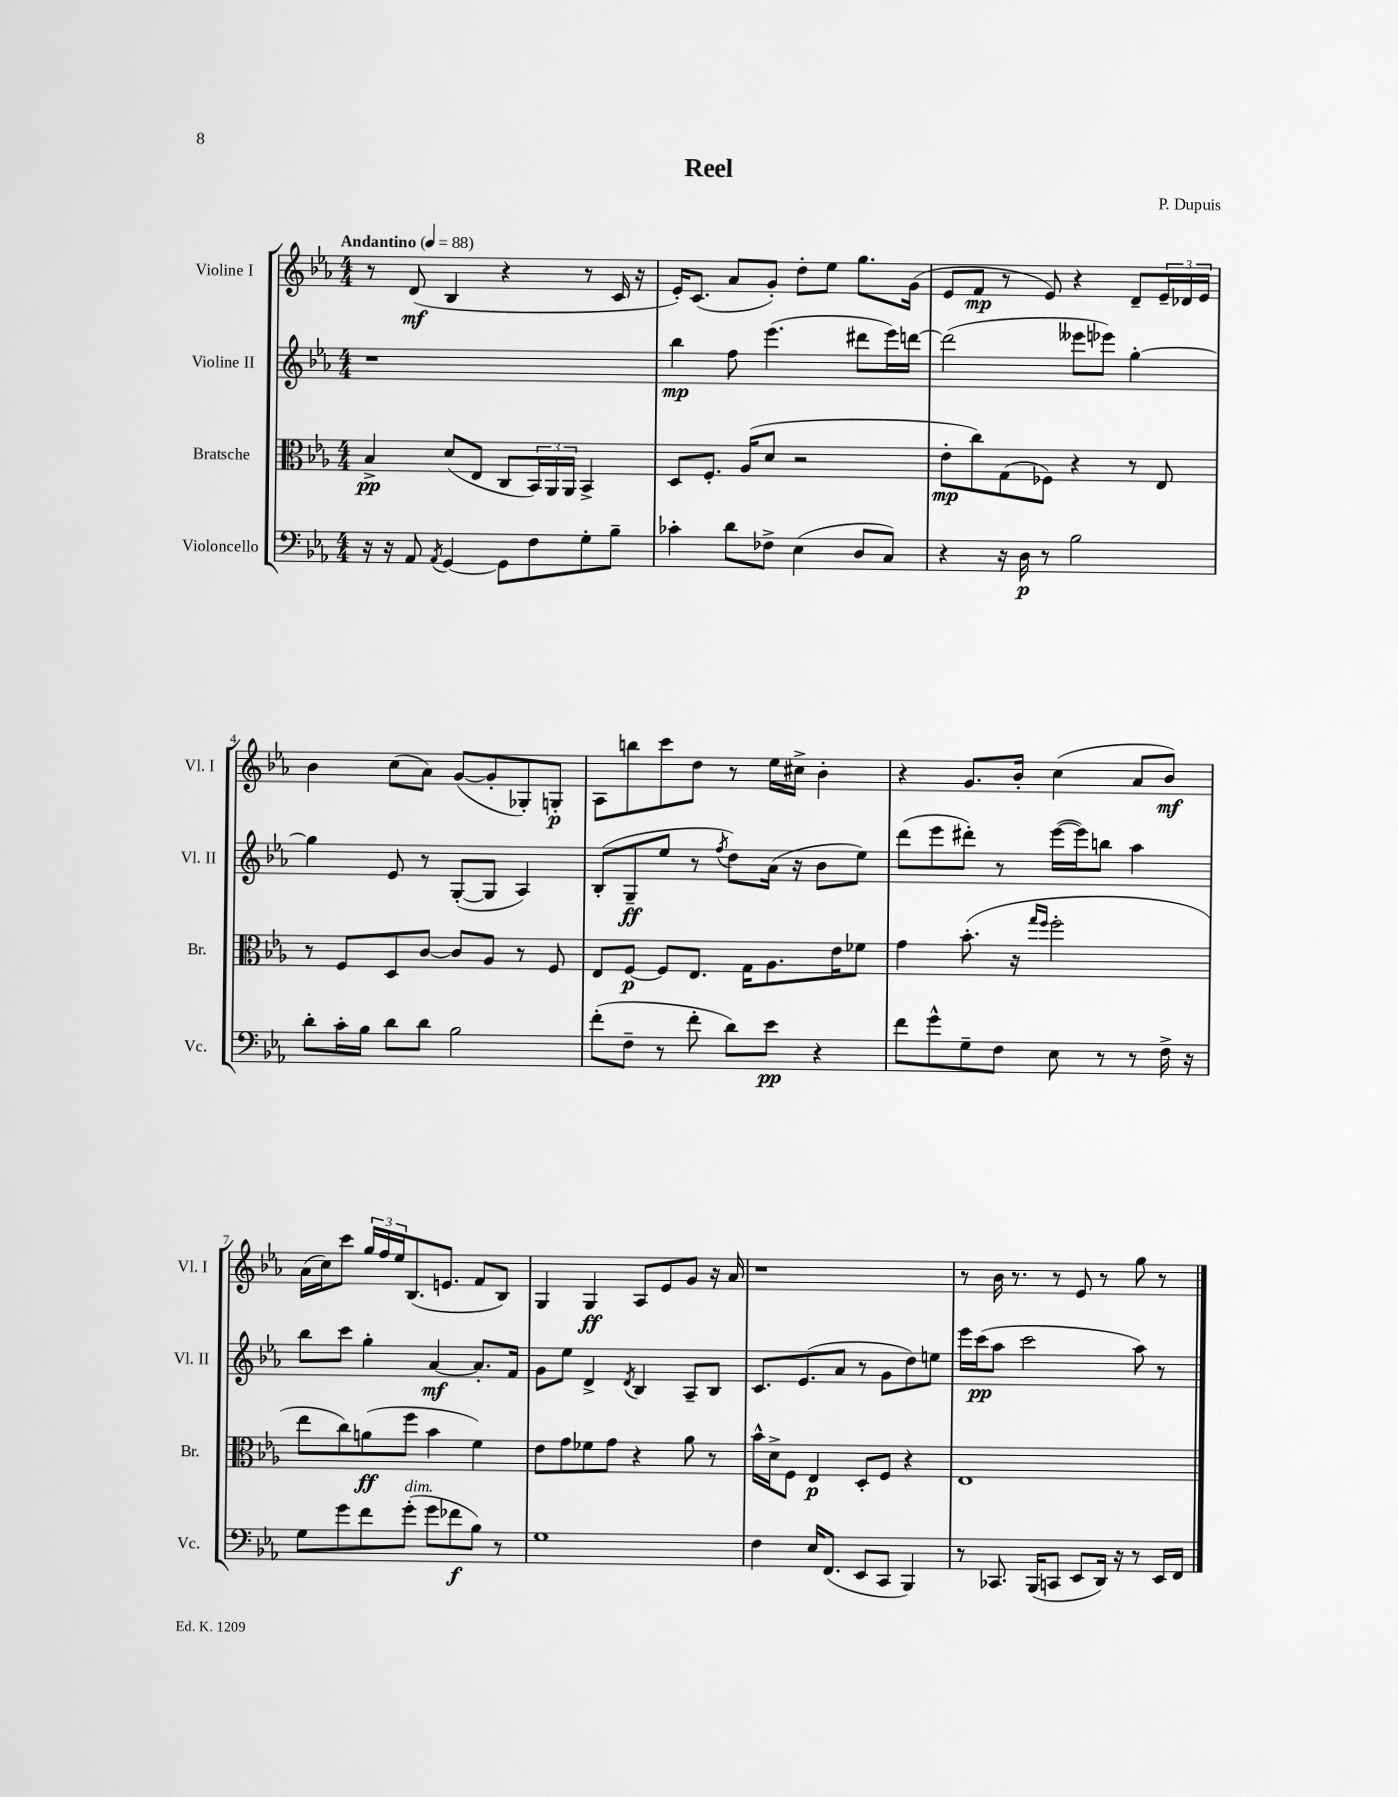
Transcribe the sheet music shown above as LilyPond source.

\header { title = "Reel" composer = "P. Dupuis" }
<<
\new StaffGroup <<
\new Staff = "s0" \with { instrumentName = "Violine I" shortInstrumentName = "Vl. I" } {
    \clef treble \key ees \major \numericTimeSignature \time 4/4 \tempo "Andantino" 4 = 88
    r8 d'8\mf( bes4 r4 r8 c'16 r16 |
    ees'16-.) c'8.( aes'8 g'8-.) d''8-. ees''8 g''8. g'16( |
    ees'8 f'8\mp r8 ees'8) r4 d'8-- \tuplet 3/2 { ees'16-- des'16 ees'16 } |
    bes'4 c''8( aes'8) g'8~( g'8-. ges8-.) g8-.\p |
    aes8 b''8 c'''8 d''8 r8 ees''16 cis''16-> bes'4-. |
    r4 g'8. bes'16-. c''4( aes'8 bes'8\mf) |
    aes'16( c''16) c'''8 \tuplet 3/2 { g''16 f''16 ees''16 } bes8.( e'8. f'8 bes8) |
    g4 g4\ff aes8 ees'8 g'8 r16 aes'16 |
    r1 |
    r8 bes'16 r8. r8 ees'8 r8 g''8 r8 \bar "|." |
}
\new Staff = "s1" \with { instrumentName = "Violine II" shortInstrumentName = "Vl. II" } {
    \clef treble \key ees \major \numericTimeSignature \time 4/4
    r1 |
    bes''4\mp f''8 ees'''4.( dis'''8 ees'''16) d'''16~ |
    d'''2( eeses'''8 ees'''8) g''4~-. |
    g''4 ees'8 r8 g8~-.( g8 aes4) |
    bes8-.( g8--\ff ees''8 r8 \acciaccatura { f''8 } d''8) aes'16( r16 bes'8 ees''8) |
    d'''8( ees'''8 dis'''8-.) r8 ees'''16~( ees'''16) b''8 aes''4 |
    bes''8 c'''8 g''4-. aes'4~\mf aes'8.-. f'16 |
    g'8 ees''8 d'4-> \acciaccatura { d'8 } bes4 aes8-- bes8 |
    c'8. ees'8.( aes'8 r8 g'8 d''8) e''8 |
    ees'''16 c'''16\pp( aes''8 c'''2 aes''8) r8 \bar "|." |
}
\new Staff = "s2" \with { instrumentName = "Bratsche" shortInstrumentName = "Br." } {
    \clef alto \key ees \major \numericTimeSignature \time 4/4
    bes4->\pp d'8( ees8 c8 \tuplet 3/2 { bes,16) aes,16 aes,16 } bes,4-> |
    d8 f8.-. aes16( d'8 r2 |
    ees'8-.\mp c''8) g8( fes8) r4 r8 ees8 |
    r8 f8 d8 c'8~ c'8 aes8 r8 f8 |
    ees8 f8~\p f8 ees8. g16 aes8. ees'16 fes'8 |
    g'4 bes'8.-.( r16 \grace { g''16 f''16 } f''2-. |
    ees''8 c''8) a'8\ff( f''8 bes'4 f'4) |
    ees'8 g'8 fes'8 g'8 r4 aes'8 r8 |
    bes'16-^ d'16-> f8 ees4\p d8-. f8 r4 |
    ees1 \bar "|." |
}
\new Staff = "s3" \with { instrumentName = "Violoncello" shortInstrumentName = "Vc." } {
    \clef bass \key ees \major \numericTimeSignature \time 4/4
    r16 r16 aes,8 \acciaccatura { aes,8 } g,4~ g,8 f8 g8-. bes8-- |
    ces'4-. d'8 fes8-> ees4( d8 c8) |
    r4 r16 d16\p r8 bes2 |
    d'8-. c'16-. bes16 d'8 d'8 bes2 |
    f'8-.( f8-- r8 f'8-. d'8) ees'8\pp r4 |
    f'8 g'8-^ g8-- f8 ees8 r8 r8 f16-> r16 |
    g8 g'8 f'8 g'8-.^\markup { \italic "dim." }( g'8 fes'8\f bes8) r8 |
    g1 |
    f4 ees16 f,8.( ees,8 c,8 bes,,4) |
    r8 ces,8. bes,,16( c,8 ees,8 d,16) r16 r8 ees,16 f,16 \bar "|." |
}
>>
>>
